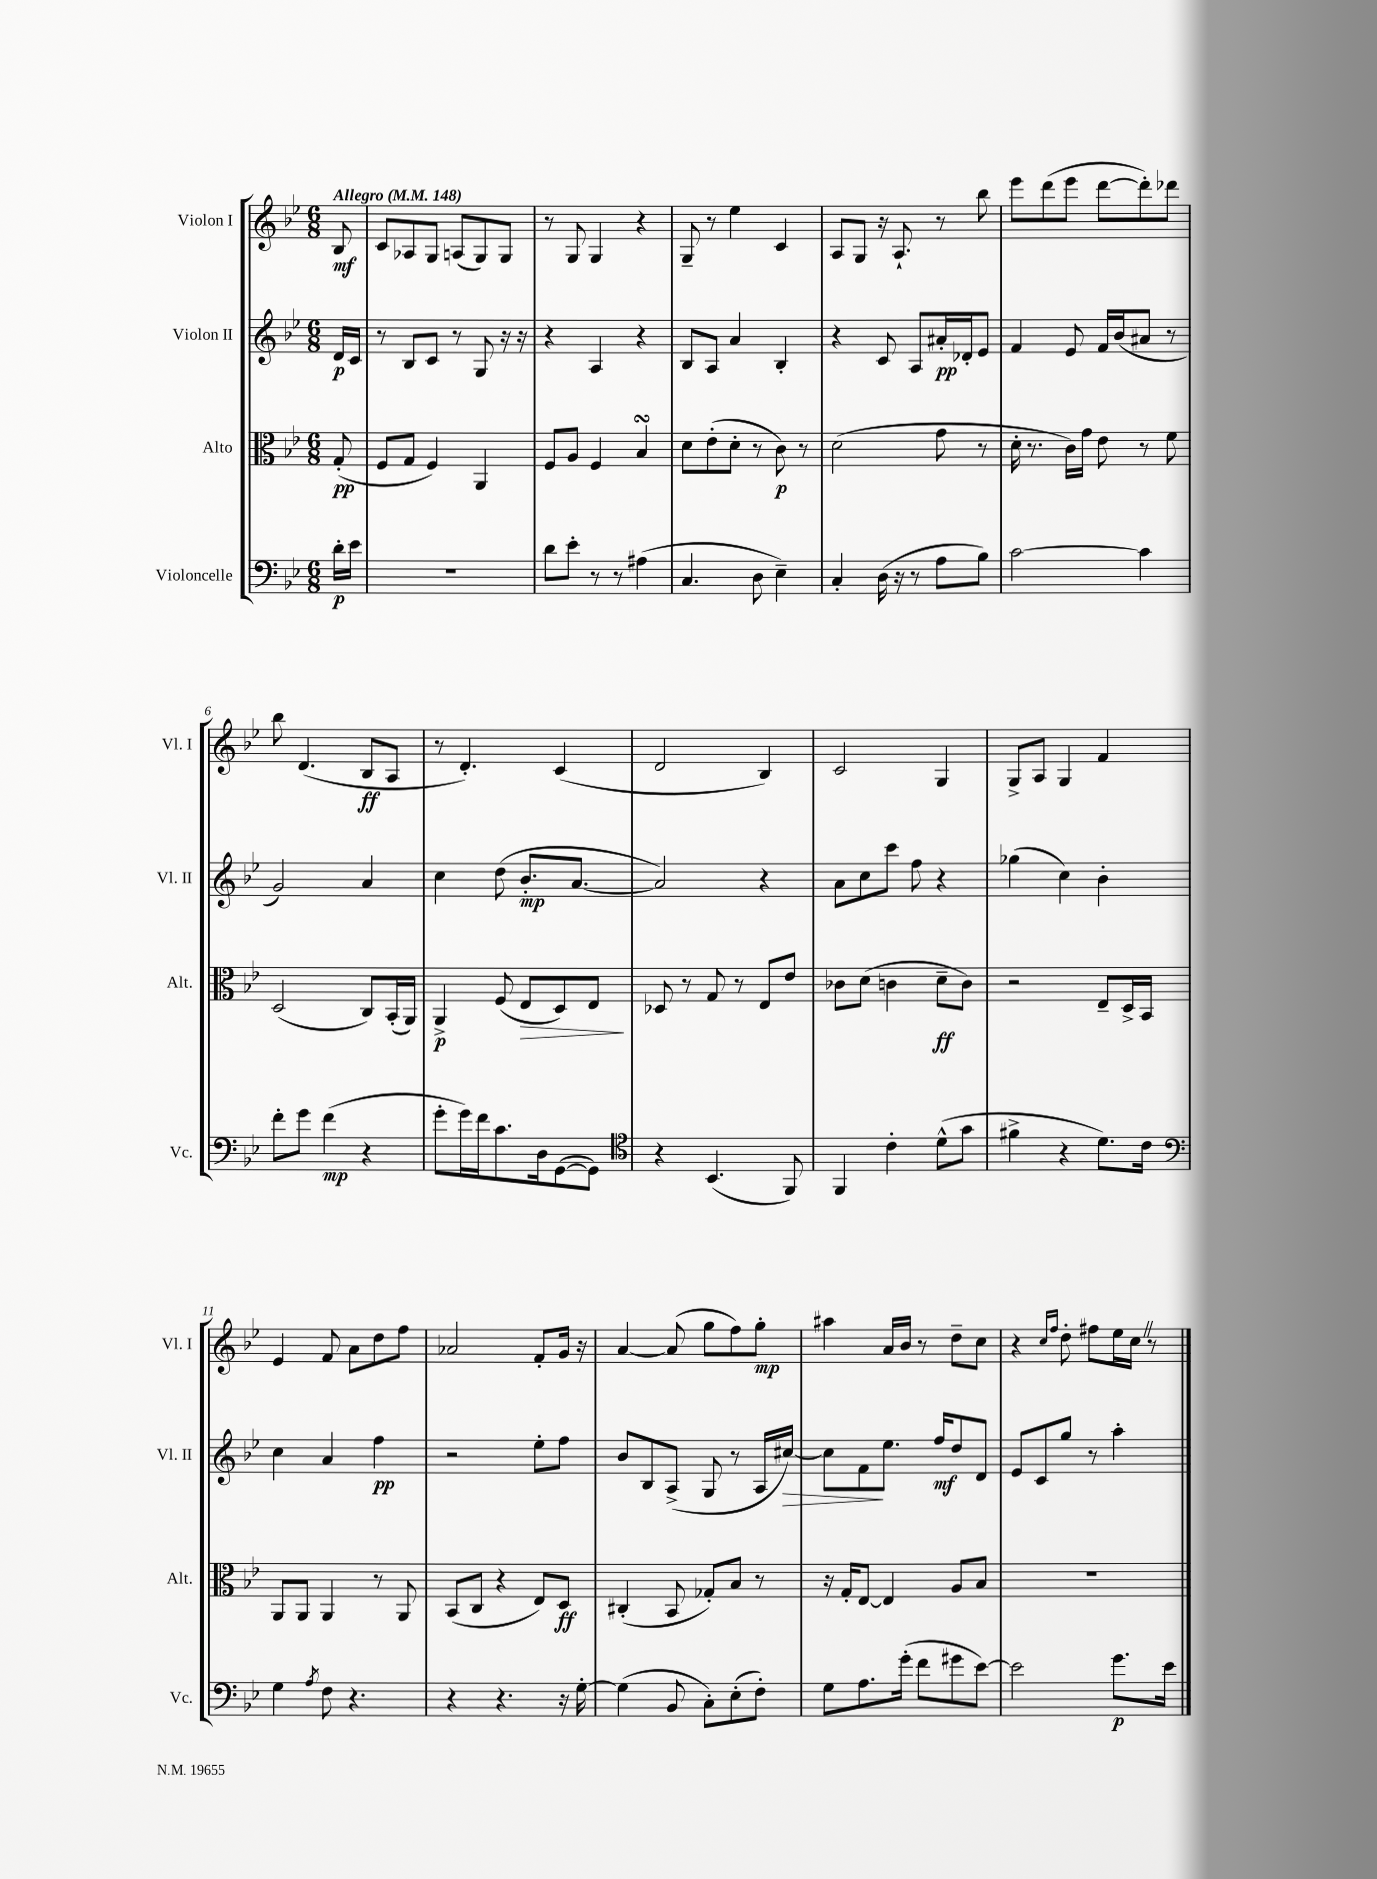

**kern	**dynam	**kern	**dynam	**kern	**dynam	**kern	**dynam
*part4	*part4	*part3	*part3	*part2	*part2	*part1	*part1
*staff4	*staff4	*staff3	*staff3	*staff2	*staff2	*staff1	*staff1
*I"Violoncelle	*	*I"Alto	*	*I"Violon II	*	*I"Violon I	*
*I'Vc.	*	*I'Alt.	*	*I'Vl. II	*	*I'Vl. I	*
*clefF4	*	*clefC3	*	*clefG2	*	*clefG2	*
*k[b-e-]	*	*k[b-e-]	*	*k[b-e-]	*	*k[b-e-]	*
*M6/8	*	*M6/8	*	*M6/8	*	*M6/8	*
*MM148	*	*MM148	*	*MM148	*	*MM148	*
=	=	=	=	=	=	=	=
!	!	!	!	!	!	!LO:TX:a:B:t=Allegro	!
16d'\LL	p	(8G'/	pp	16d/LL	p	8B-/	mf
16e-\JJ	.	.	.	16c/JJ	.	.	.
=1	=1	=1	=1	=1	=1	=1	=1
2.r	.	8F/L	.	8r	.	8c/L	.
.	.	8G/J	.	8B-/L	.	8A-X/	.
.	.	4F/)	.	8c/J	.	8G/J	.
.	.	.	.	8r	.	(8An/L	.
.	.	4AA/	.	8G/	.	8G/)	.
.	.	.	.	16r	.	8G/J	.
.	.	.	.	16r	.	.	.
=2	=2	=2	=2	=2	=2	=2	=2
8d\L	.	8F/L	.	4r	.	8r	.
8e-'\J	.	8A/J	.	.	.	8G/	.
8r	.	4F/	.	4A/	.	4G/	.
8r	.	.	.	.	.	.	.
(4A#X\	.	4B-sSSs/	.	4r	.	4r	.
=3	=3	=3	=3	=3	=3	=3	=3
4.C/	.	8d\L	.	8B-/L	.	8G~/	.
.	.	(8e-'\	.	8A/J	.	8r	.
.	.	8d'\J	.	4a/	.	4ee-\	.
8D\	.	8r	.	.	.	.	.
4E-~\)	.	8c\)	p	4B-'/	.	4c/	.
.	.	8r	.	.	.	.	.
=4	=4	=4	=4	=4	=4	=4	=4
4C'/	.	(2d\	.	4r	.	8A/L	.
.	.	.	.	.	.	8G/J	.
(16D\	.	.	.	8c/	.	16r	.
16r	.	.	.	.	.	8.A`/	.
8r	.	.	.	8A/L	.	.	.
8A\L	.	8g\	.	16a#X'/L	pp	8r	.
.	.	.	.	16d-X'/J	.	.	.
8B-\J)	.	8r	.	8e-/J	.	8bb-\	.
=5	=5	=5	=5	=5	=5	=5	=5
[2c\	.	16d'\	.	4f/	.	8eee-\L	.
.	.	8.r	.	.	.	.	.
.	.	.	.	.	.	(8ddd\	.
.	.	16c\LL)	.	8e-/	.	8eee-\J	.
.	.	16g\JJ	.	.	.	.	.
.	.	8e-\	.	16f/LL	.	[8ddd\L	.
.	.	.	.	(16b-/J	.	.	.
4c\]	.	8r	.	8a#X/J	.	8ddd'\])	.
.	.	8f\	.	8r	.	8ddd-X\J	.
!!LO:LB:g=z
=6	=6	=6	=6	=6	=6	=6	=6
8f'\L	.	(2D/	.	2g/)	.	8bb-\	.
8g\J	.	.	.	.	.	(4.d/	.
(4f\	mp	.	.	.	.	.	.
4r	.	8C/L)	.	4a/	.	8B-/L	ff
.	.	(16BB-'/L	.	.	.	8A/J	.
.	.	16AA/JJ)	.	.	.	.	.
=7	=7	=7	=7	=7	=7	=7	=7
8g'\L	.	4AA^/	p	4cc\	.	8r	.
16g\L)	.	.	.	.	.	4.d'/)	.
16f\J	.	.	.	.	.	.	.
8.c\	.	(8F/	.	(8dd\	.	.	.
!	!	!	!LO:HP:b	!	!	!	!
.	.	8E-/L	>	8.b-'/L	mp	.	.
16D\k	.	.	.	.	.	.	.
([8GG\	.	8D/)	.	.	.	(4c/	.
.	.	.	.	[8.a/J	.	.	.
8GG\J])	.	8E-/J	.	.	.	.	.
.	.	.	]	.	.	.	.
=8	=8	=8	=8	=8	=8	=8	=8
*clefC4	*	*	*	*	*	*	*
4r	.	8D-X/	.	2a/])	.	2d/	.
.	.	8r	.	.	.	.	.
(4.BB-/	.	8G/	.	.	.	.	.
.	.	8r	.	.	.	.	.
.	.	8E-/L	.	4r	.	4B-/)	.
8FF/)	.	8e-/J	.	.	.	.	.
=9	=9	=9	=9	=9	=9	=9	=9
4FF/	.	8c-X\L	.	8a\L	.	2c/	.
.	.	(8d\J	.	8cc\	.	.	.
4c'\	.	4cn\	.	8ccc\J	.	.	.
.	.	.	.	8ff\	.	.	.
(8d^^\L	.	8d~\L	ff	4r	.	4G/	.
8g\J	.	8c\J)	.	.	.	.	.
=10	=10	=10	=10	=10	=10	=10	=10
4f#X^\	.	2r	.	(4gg-X\	.	8G^/L	.
.	.	.	.	.	.	8A/J	.
4r	.	.	.	4cc\)	.	4G/	.
8.d\L)	.	8E-~/L	.	4b-'\	.	4f/	.
.	.	16D^/L	.	.	.	.	.
16c\Jk	.	16BB-/JJ	.	.	.	.	.
!!LO:LB:g=z
=11	=11	=11	=11	=11	=11	=11	=11
*clefF4	*	*	*	*	*	*	*
4G\	.	8AA/L	.	4cc\	.	4e-/	.
.	.	8AA/J	.	.	.	.	.
8qA/	.	.	.	.	.	.	.
8F\	.	4AA/	.	4a/	.	8f/	.
4.r	.	.	.	.	.	8a\L	.
.	.	8r	.	4ff\	pp	8dd\	.
.	.	8AA/	.	.	.	8ff\J	.
=12	=12	=12	=12	=12	=12	=12	=12
4r	.	(8BB-/L	.	2r	.	2a-X/	.
.	.	8C/J	.	.	.	.	.
4.r	.	4r	.	.	.	.	.
.	.	8E-/L)	.	8ee-'\L	.	8f'/L	.
16r	.	8D/J	ff	8ff\J	.	16g/Jk	.
[16G'\	.	.	.	.	.	16r	.
=13	=13	=13	=13	=13	=13	=13	=13
(4G\]	.	(4C#X'/	.	8b-/L	.	[4a/	.
.	.	.	.	8B-/	.	.	.
8BB-/	.	8BB-/	.	(8A^/J	.	(8a/]	.
8C'\L)	.	8G-X'/L)	.	8G/	.	8gg\L	.
(8E-'\	.	8B-/J	.	8r	.	8ff\)	.
8F'\J)	.	8r	.	16A/LL	.	8gg'\J	mp
!	!	!	!	!	!LO:HP:b	!	!
.	.	.	.	[16cc#X/JJ)	>	.	.
=14	=14	=14	=14	=14	=14	=14	=14
8G\L	.	16r	.	8cc#\L]	.	4aa#X\	.
.	.	16G'/KL	.	.	.	.	.
8.A\	.	[8E-/J	.	8f\	.	.	.
.	.	4E-/]	.	8.ee-\J	]	16a/LL	.
(16g'\Jk	.	.	.	.	.	16b-/JJ	.
8f\L	.	.	.	.	.	8r	.
.	.	.	.	16ff/KL	mf	.	.
8g#X\	.	8A/L	.	8dd/	.	8dd~\L	.
[8e-\J)	.	8B-/J	.	8d/J	.	8cc\J	.
=15	=15	=15	=15	=15	=15	=15	=15
2e-\]	.	2.r	.	8e-/L	.	4r	.
.	.	.	.	8c/	.	.	.
.	.	.	.	.	.	16qqcc/LL	.
.	.	.	.	.	.	16qqff/JJ	.
.	.	.	.	8gg/J	.	8dd'\	.
.	.	.	.	8r	.	8ff#X\L	.
8.g\L	p	.	.	4aa'\	.	16ee-\L	.
.	.	.	.	.	.	16ccZ\JJ	.
.	.	.	.	.	.	8r	.
16e-\Jk	.	.	.	.	.	.	.
==	==	==	==	==	==	==	==
*-	*-	*-	*-	*-	*-	*-	*-
